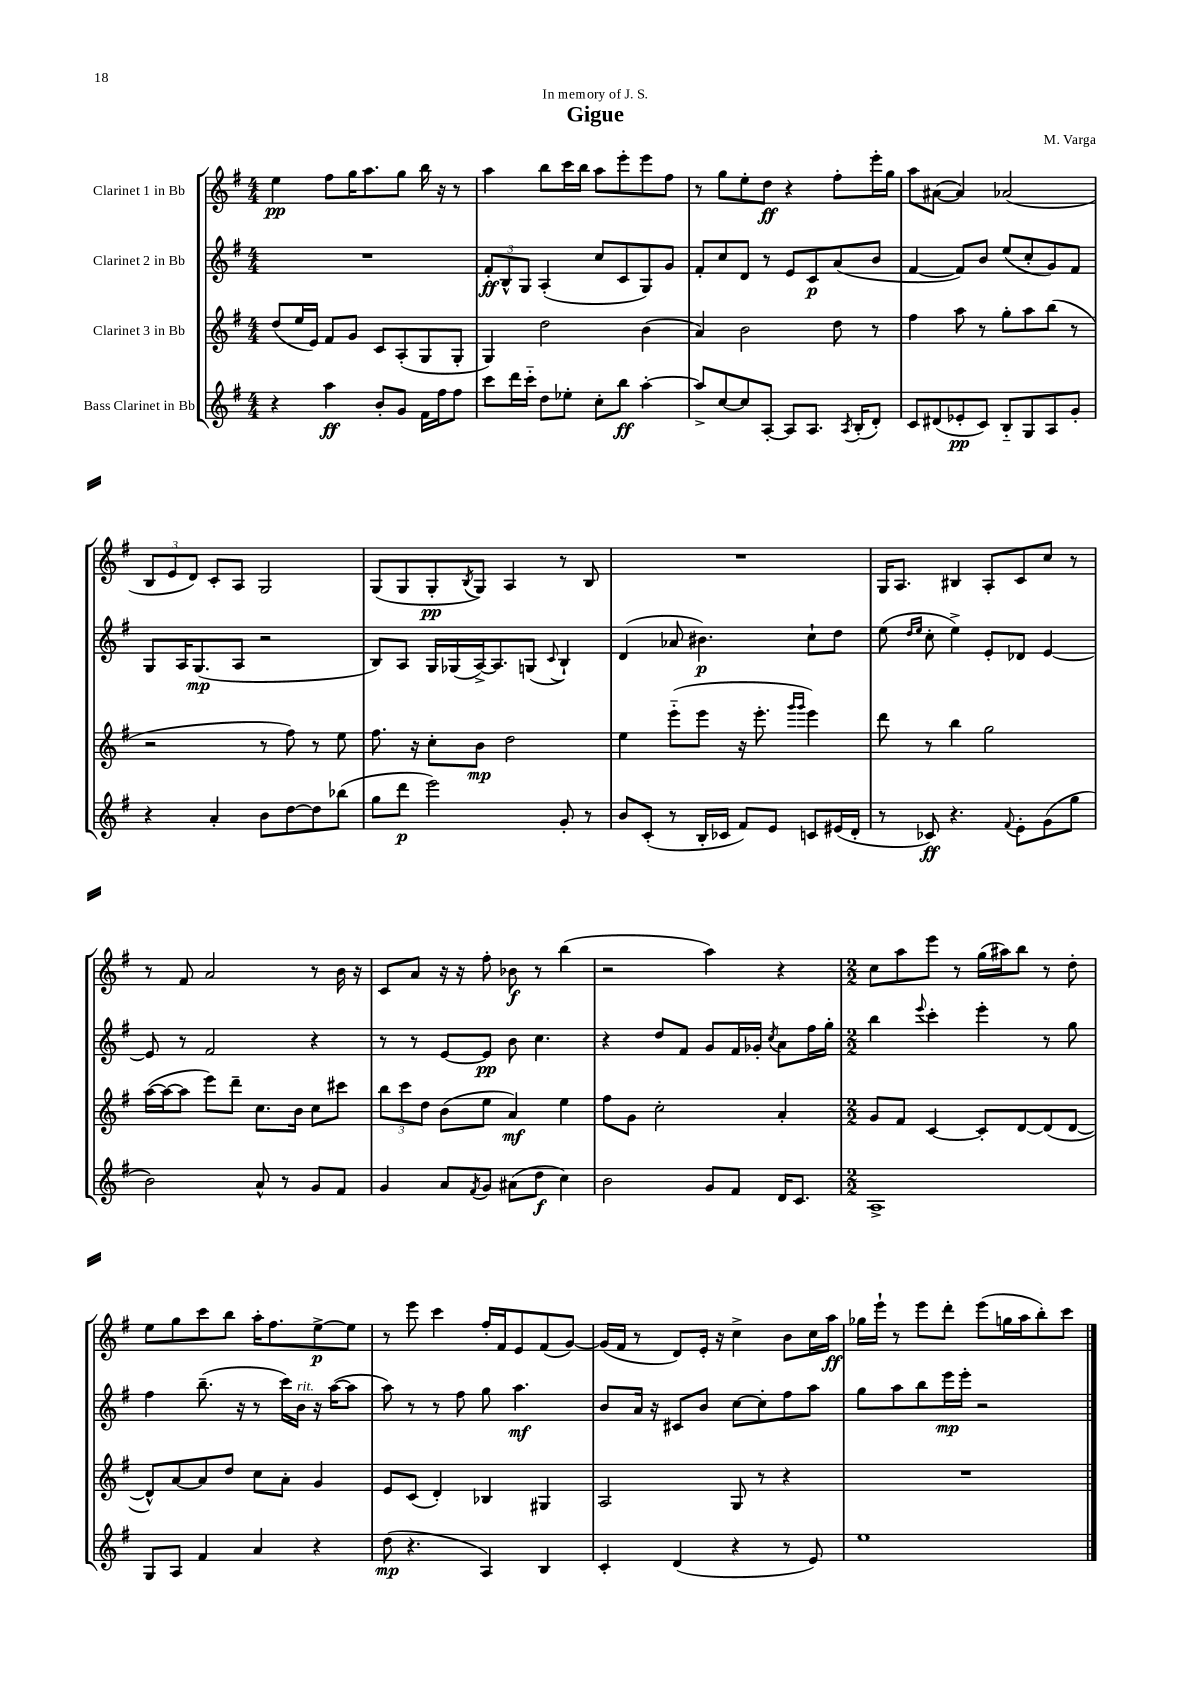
\header { title = "Gigue" composer = "M. Varga" dedication = "In memory of J. S." }
<<
\new StaffGroup <<
\new Staff = "s0" \with { instrumentName = "Clarinet 1 in Bb" } {
    \clef treble \key g \major \numericTimeSignature \time 4/4
    e''4\pp fis''8 g''16 a''8. g''8 b''16 r16 r8 |
    a''4 b''8 c'''16 b''16 a''8 e'''8-. e'''8 fis''8 |
    r8 g''8 e''8-. d''8\ff r4 fis''8-. e'''16-. g''16 |
    a''8 ais'8~( ais'4) aes'2( |
    \tuplet 3/2 { b8 e'8 d'8) } c'8-. a8 g2 |
    g8( g8 g8-.\pp \acciaccatura { b8 } g8) a4 r8 b8 |
    R1 |
    g16 a8. bis4 a8-. c'8 c''8 r8 |
    r8 fis'8 a'2 r8 b'16 r16 |
    c'8 a'8 r16 r16 fis''8-. bes'8\f r8 b''4( |
    r2 a''4) r4 |
    \numericTimeSignature \time 2/2 c''8 a''8 e'''8 r8 g''16( ais''16) b''8 r8 d''8-. |
    e''8 g''8 c'''8 b''8 a''16-. fis''8. e''8~->\p e''8 |
    r8 e'''8 c'''4 fis''16-. fis'16 e'8 fis'8( g'8~) |
    g'16( fis'16 r8 d'8) e'16-. r16 c''4-> b'8 c''16 a''16\ff |
    ges''16 e'''16-! r8 e'''8 d'''8-. e'''8( g''16 a''16 b''8-.) c'''8 \bar "|." |
}
\new Staff = "s1" \with { instrumentName = "Clarinet 2 in Bb" } {
    \clef treble \key g \major \numericTimeSignature \time 4/4
    R1 |
    \tuplet 3/2 { fis'8-.\ff b8-^ g8 } a4-.( c''8 c'8 g8) g'8 |
    fis'8-. c''8 d'8 r8 e'8 c'8\p a'8( b'8 |
    fis'4~ fis'8) b'8 e''8( c''8-. g'8) fis'8 |
    g8 a16 g8.\mp( a8 r2 |
    b8) a8 g16 ges16( a16~->) a8. g8( \appoggiatura { c'8 } b4-!) |
    d'4( aes'8 bis'4.\p) c''8-! d''8 |
    e''8( \grace { d''16 e''16 } c''8-. e''4->) e'8-. des'8 e'4~ |
    e'8 r8 fis'2 r4 |
    r8 r8 e'8~ e'8\pp b'8 c''4. |
    r4 d''8 fis'8 g'8 fis'16 ges'16-. \acciaccatura { c''8 } a'8 fis''16 g''16-. |
    \numericTimeSignature \time 2/2 b''4 \appoggiatura { e'''8 } c'''4-. e'''4-. r8 g''8 |
    fis''4 b''8.--( r16 r8 c'''16) b'16^\markup { \italic "rit." } r16 a''16~( a''8 |
    a''8) r8 r8 fis''8 g''8 a''4.\mf |
    b'8 a'16 r16 cis'8 b'8 c''8~ c''8-. fis''8 a''8 |
    g''8 a''8 b''8 e'''16\mp e'''16-. r2 \bar "|." |
}
\new Staff = "s2" \with { instrumentName = "Clarinet 3 in Bb" } {
    \clef treble \key g \major \numericTimeSignature \time 4/4
    d''8( e''16 e'16) fis'8 g'8 c'8 a8-.( g8 g8-. |
    g4) d''2 b'4( |
    a'4) b'2 d''8 r8 |
    fis''4 a''8 r8 g''8-. a''8 b''8( r8 |
    r2 r8 fis''8) r8 e''8 |
    fis''8. r16 c''8-. b'8\mp d''2 |
    e''4 e'''8-_( e'''8 r16 e'''8.-. \grace { g'''16 g'''16 } e'''4) |
    d'''8 r8 b''4 g''2 |
    a''16~( a''16~ a''8 e'''8) d'''8-- c''8. b'16 c''8 cis'''8 |
    \tuplet 3/2 { b''8 c'''8 d''8 } b'8( e''8 a'4\mf) e''4 |
    fis''8 g'8 c''2-. a'4-. |
    \numericTimeSignature \time 2/2 g'8 fis'8 c'4~ c'8-. d'8~ d'8( d'8~ |
    d'8-^) a'8~ a'8 d''8 c''8 a'8-. g'4 |
    e'8 c'8( d'4-.) bes4 gis4 |
    a2 g8 r8 r4 |
    R1 \bar "|." |
}
\new Staff = "s3" \with { instrumentName = "Bass Clarinet in Bb" } {
    \clef treble \key g \major \numericTimeSignature \time 4/4
    r4 a''4\ff b'8-. g'8 fis'16 fis''16 fis''8 |
    c'''8 d'''16 c'''16-_ d''8 ees''8-. c''8-. b''8\ff a''4~-. |
    a''8-> c''8~ c''8 a8~-. a8 a8. \acciaccatura { a8 } b16-.( d'8-.) |
    c'8 dis'8( ees'8-.\pp c'8) b8-_ g8 a8 g'8-. |
    r4 a'4-. b'8 d''8~ d''8 bes''8( |
    g''8 d'''8\p e'''2) g'8-. r8 |
    b'8 c'8-.( r8 b16-. ces'16 fis'8) e'8 c'8 eis'16( d'16-. |
    r8 ces'8\ff) r4. \appoggiatura { fis'8 } e'8-. g'8( g''8 |
    b'2) a'8-^ r8 g'8 fis'8 |
    g'4 a'8 \acciaccatura { fis'8 } g'8 ais'8( d''8\f c''4) |
    b'2 g'8 fis'8 d'16 c'8. |
    \numericTimeSignature \time 2/2 a1-> |
    g8 a8 fis'4 a'4 r4 |
    d''8\mp( r4. a4) b4 |
    c'4-. d'4( r4 r8 e'8) |
    e''1 \bar "|." |
}
>>
>>
\layout { \context { \Score \remove "Bar_number_engraver" } }
